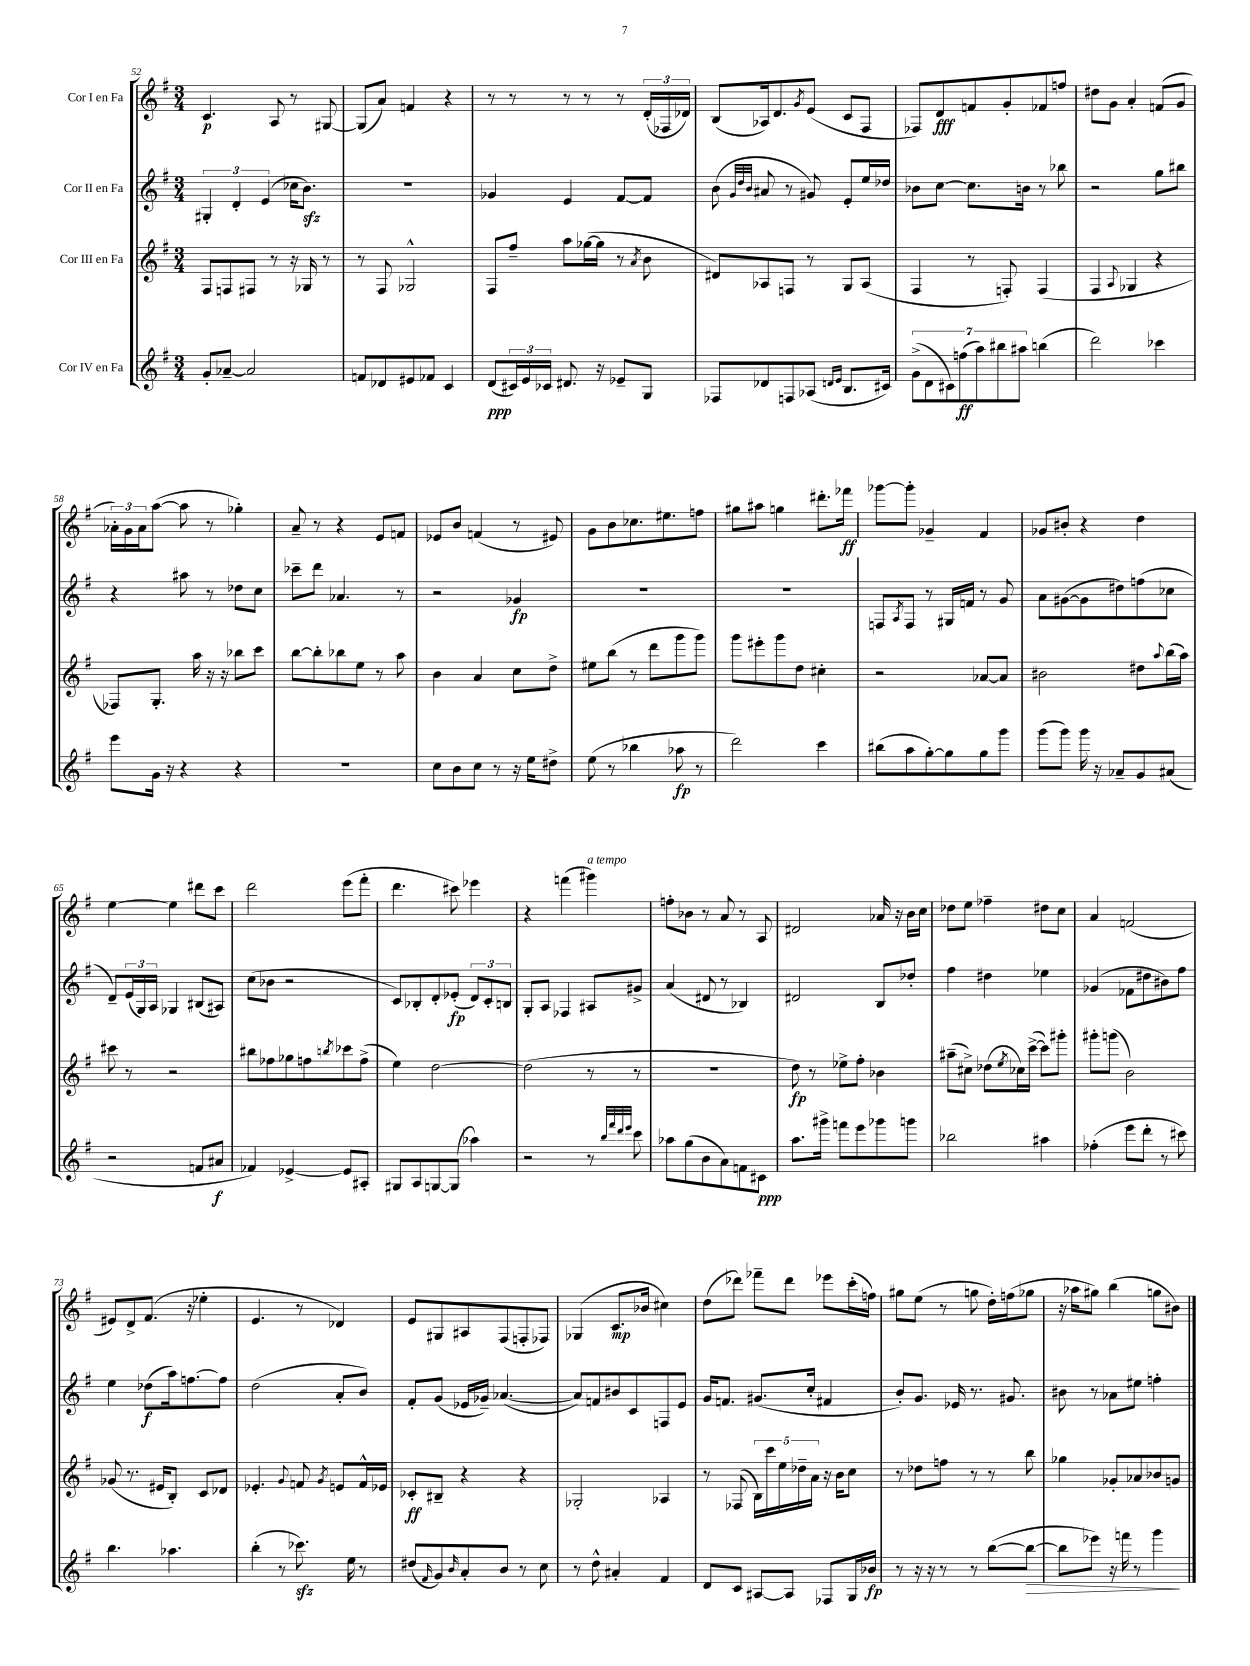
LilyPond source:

<<
\new StaffGroup <<
\new Staff = "s0" \with { instrumentName = "Cor I en Fa" } {
    \clef treble \key g \major \numericTimeSignature \time 3/4
    c'4.\p a8 r8 gis8~ |
    gis8( a'8) f'4 r4 |
    r8 r8 r8 r8 r8 \tuplet 3/2 { d'16-.( fes16 des'16) } |
    b8( aes16) d'8. \acciaccatura { g'8 } e'8( c'8 fis8 |
    fes8) d'8\fff f'8 g'8-. fes'8 f''8 |
    dis''8 g'8 a'4-. f'8( g'8 |
    \tuplet 3/2 { aes'16-.) g'16 aes'16 } a''8~( a''8 r8 ges''4-.) |
    a'8-- r8 r4 e'8 f'8 |
    ees'8 b'8 f'4( r8 eis'8) |
    g'8 b'8 ces''8. eis''8. f''8 |
    gis''8 ais''8 g''4 dis'''8.-. fes'''16\ff |
    ges'''8~ ges'''8-. ges'4-- fis'4 |
    ges'8 bis'8-. r4 d''4 |
    e''4~ e''4 dis'''8 c'''8 |
    d'''2 e'''8( fis'''8-. |
    d'''4. cis'''8) ees'''4 |
    r4 f'''4( gis'''4^\markup { \italic "a tempo" }) |
    f''8-. bes'8 r8 a'8 r8 a8 |
    dis'2 aes'16 r16 b'16 c''16 |
    des''8 e''8 fes''4-- dis''8 c''8 |
    a'4 f'2( |
    eis'8) d'8-> fis'8.( r16 ees''4-. |
    e'4. r8 des'4) |
    e'8 gis8 ais8 fis8( f8-. fes8) |
    ges4( c'8.\mp bes'16 cis''4) |
    d''8( des'''8) fes'''8-- des'''8 ees'''8 c'''16-.( f''16) |
    gis''8 e''8( r8 g''8 d''16-.) f''16( ges''8 |
    r16 aes''16 gis''8) b''4( g''8 bis'8) \bar "|." |
}
\new Staff = "s1" \with { instrumentName = "Cor II en Fa" } {
    \clef treble \key g \major \numericTimeSignature \time 3/4
    \tuplet 3/2 { gis4-. d'4-. e'4( } ces''16 b'8.\sfz) |
    R2. |
    ges'4 e'4 fis'8~ fis'8 |
    b'8( \grace { g'32 d''32 b'32 } ais'8 r8 gis'8) e'8-. e''16 des''16 |
    bes'8 c''8~ c''8. b'16 r8 bes''8 |
    r2 g''8 bis''8 |
    r4 ais''8 r8 des''8 c''8 |
    ces'''8-- d'''8 aes'4. r8 |
    r2 ges'4\fp |
    R2. |
    R2. |
    f8 \acciaccatura { a8 } f8 r8 gis16 f'16 r8 g'8 |
    a'8 gis'8~( gis'8 dis''8) f''8( ces''8 |
    d'8--) \tuplet 3/2 { e'16( g16) a16 } ges4 bis8( ais8) |
    c''8( bes'8 r2 |
    c'8) bes8-. d'8-. ees'8-.\fp( \tuplet 3/2 { d'8) c'8-. b8 } |
    g8-. a8 fes4 ais8 gis'8-> |
    a'4( dis'8 r8 bes4) |
    dis'2 b8 des''8-. |
    fis''4 dis''4 ees''4 |
    ges'4( fes'8 dis''8 bis'8) fis''8 |
    e''4 des''8\f( a''16) f''8.~ f''8 |
    d''2( a'8-. b'8) |
    fis'8-. g'8( ees'16 ges'16--) aes'4.~( |
    aes'8) f'8 bis'8 c'8 f8 e'8 |
    g'16 f'8. gis'8.( c''16-. fis'4 |
    b'8-.) g'8. ees'16 r8. gis'8. |
    bis'8 r8 aes'8 eis''8 f''4-. \bar "|." |
}
\new Staff = "s2" \with { instrumentName = "Cor III en Fa" } {
    \clef treble \key g \major \numericTimeSignature \time 3/4
    fis8 f8 fis8 r8 r16 ges16 r8 |
    r8 fis8 ges2-^ |
    fis8 fis''8-- a''8 ges''16~( ges''16 r8 \acciaccatura { a'8 } b'8 |
    dis'8) aes8 f8 r8 g8 aes8( |
    fis4 r8 f8-.) f4( |
    fis4 \appoggiatura { a8 } ges4 r4 |
    fes8) g8.-. a''16 r16 r16 bes''8 c'''8 |
    b''8~ b''8-. bes''8 e''8 r8 a''8 |
    b'4 a'4 c''8 d''8-> |
    eis''8 b''8( r8 d'''8 g'''8 g'''8) |
    g'''8 eis'''8-. g'''8 d''8 cis''4-. |
    r2 aes'8~ aes'8 |
    bis'2 dis''8 \appoggiatura { a''8 } b''16( a''16) |
    cis'''8 r8 r2 |
    bis''8 fes''8 ges''8 f''8 \acciaccatura { b''8 } ces'''8 f''8->( |
    e''4) d''2~ |
    d''2( r8 r8 |
    R2. |
    d''8\fp) r8 ees''8-> fis''8-. bes'4 |
    ais''8--( cis''8->) des''8( \acciaccatura { e''8 } ces''16) c'''16~->( c'''8) gis'''8-. |
    gis'''8-. g'''8( b'2) |
    ges'8( r8. eis'16 b8-.) c'8 des'8 |
    ees'4.-. \appoggiatura { g'8 } f'8 \acciaccatura { g'8 } e'8 f'16-^ ees'16 |
    ces'8-.\ff bis8-- r4 r4 |
    ges2-. aes4 |
    r8 fes8( \tuplet 5/4 { b16) c'''16 e''16 des''16-- a'16 } r16 b'16 c''8 |
    r8 des''8 f''8 r8 r8 b''8 |
    ges''4 ges'8-. aes'8 bes'8 g'8 \bar "|." |
}
\new Staff = "s3" \with { instrumentName = "Cor IV en Fa" } {
    \clef treble \key g \major \numericTimeSignature \time 3/4
    g'8-. aes'8~-- aes'2 |
    f'8 des'8 eis'8 fes'8 c'4 |
    d'8\ppp( \tuplet 3/2 { cis'16) e'16 ces'16 } dis'8. r16 ees'8-- g8 |
    fes8 des'8 f8 aes8( \grace { d'16 e'16 } b8. cis'16) |
    \tuplet 7/4 { g'8->( d'8 cis'8) f''8\ff( a''8) bis''8 ais''8 } b''4( |
    d'''2) ces'''4 |
    e'''8 g'16 r16 r4 r4 |
    R2. |
    c''8 b'8 c''8 r8 r16 e''16 dis''8-> |
    e''8( r8 bes''4 aes''8\fp r8 |
    d'''2) c'''4 |
    bis''8( a''8 g''8~-.) g''8 g''8 g'''8 |
    g'''8( g'''8) g'''16 r16 aes'8-- g'8 ais'8( |
    r2 f'8 ais'8\f |
    fes'4) ees'4~-> ees'8 ais8-. |
    gis8 a8 g8~ g8( aes''4) |
    r2 r8 \grace { b''32 fis'''32 d'''32 e'''32 } c'''8 |
    aes''8 g''8( b'8 a'8) f'8 cis'8\ppp |
    a''8. gis'''16-> f'''8 e'''8 ges'''8 g'''8 |
    bes''2 ais''4 |
    fes''4-.( e'''8 d'''8-. r8 cis'''8) |
    b''4. aes''4. |
    b''4-.( r8 ces'''8.\sfz) e''16 r8 |
    dis''8( \grace { fis'16 } g'8) \grace { b'16 } a'8-. b'8 r8 c''8 |
    r8 d''8-^ ais'4-. fis'4 |
    d'8 c'8 ais8~ ais8 fes8 g16 bes'16\fp |
    r8 r16 r16 r8 r8 b''8~( b''8~\> |
    b''8 ees'''8) r16 f'''16 r8 g'''4\! \bar "|." |
}
>>
>>
\layout { \context { \Score currentBarNumber = #52 } }
